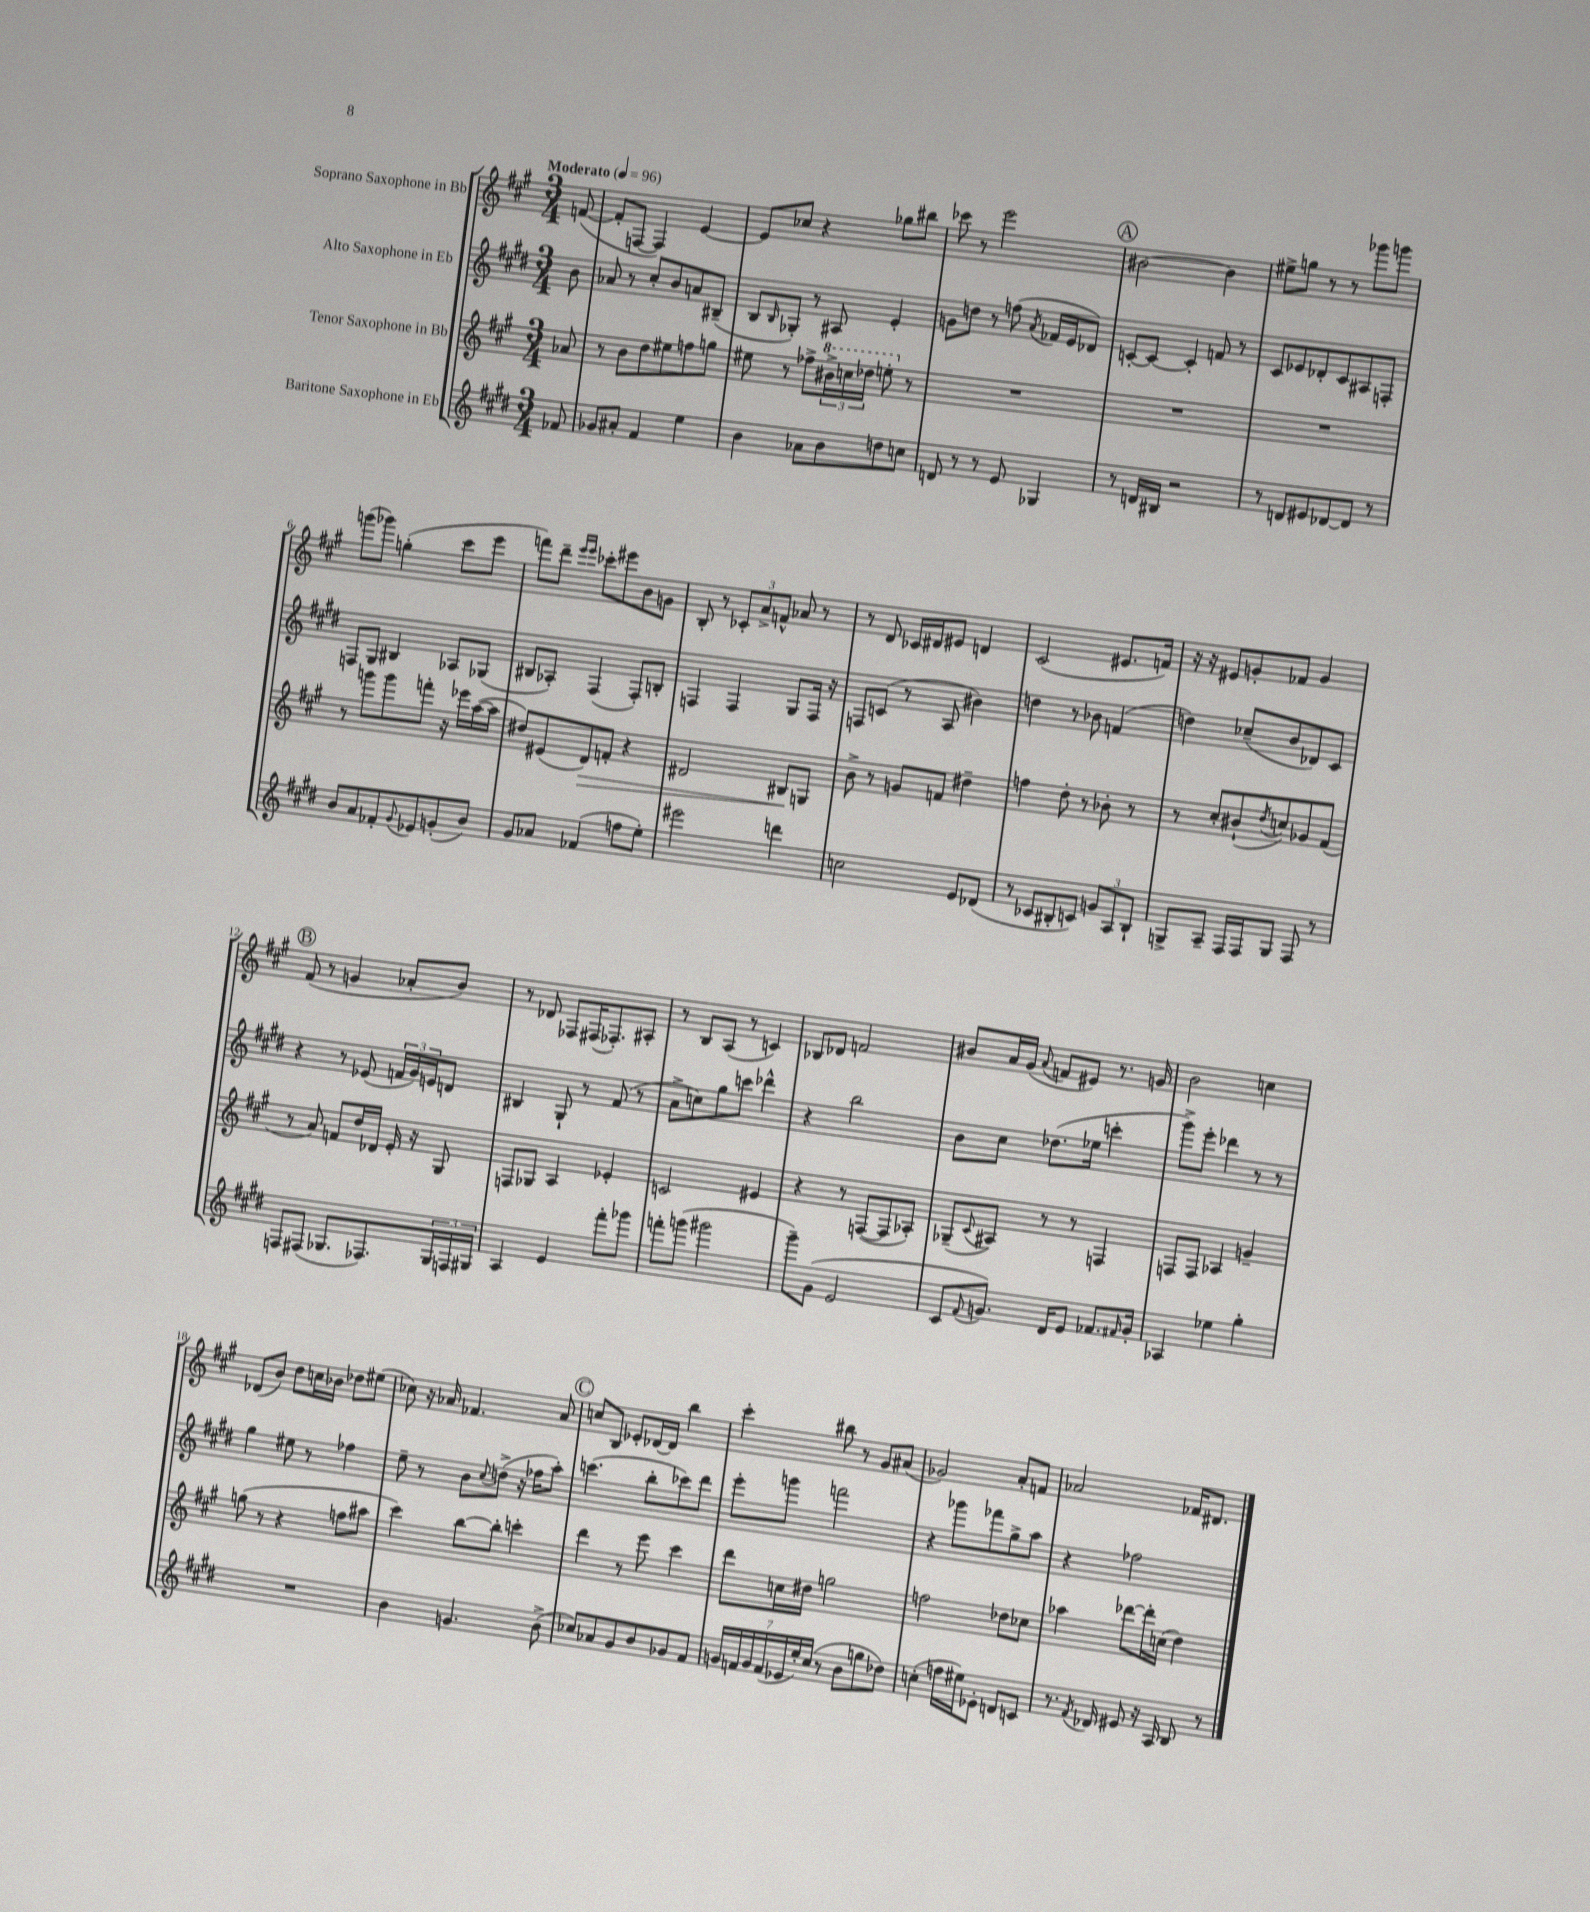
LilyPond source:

<<
\new StaffGroup <<
\new Staff = "s0" \with { instrumentName = "Soprano Saxophone in Bb" } {
    \clef treble \key a \major \numericTimeSignature \time 3/4 \partial 8 \tempo "Moderato" 4 = 96
    f'8~( |
    f'8-. f8~ f4) e'4~ |
    e'8 ces''8 r4 ges''8 bis''8 |
    ces'''8 r8 e'''2 |
    \mark \markup { \circle "A" } bis'2~ bis'4 |
    eis''8-> g''8 r8 r8 ges'''8 g'''8 |
    g'''8( ges'''8) g''4-.( cis'''8 e'''8 |
    f'''8) d'''8-- \grace { e'''16 e'''16 } ces'''8-. eis'''8 b'8 g'8 |
    b8-. r8 \tuplet 3/2 { ces'8-. a'8-> f'8-^ } aes'8 r8 |
    r8 d'8 ces'16 dis'16 eis'8 d'4 |
    cis'2( eis'8. f'16) |
    r16 r16 eis'8 g'8-. fes'8 g'4 |
    \mark \markup { \circle "B" } fis'8( r8 g'4 aes'8-. b'8) |
    r8 des'8 fes8 fis16( fes8.-.) ais8-. |
    r8 b8 a8( r8 c'4) |
    bes8 des'8 f'2 |
    bis'8 a'16 gis'16( \appoggiatura { a'8 } f'8 eis'8) r8. g'16 |
    b'2 c''4 |
    des'8( b'8) d''8 c''16 bes'16 des''8 eis''8( |
    ces''8) r16 aes'16 fes'4. aes'8 |
    \mark \markup { \circle "C" } c''8 b8 ees'8-. des'16~ des'16 b''4 |
    cis'''4-. bis''8 r8 gis'8 ais'8( |
    ges'2) a'8-. f'8 |
    aes'2 fes'16 dis'8. \bar "|." |
}
\new Staff = "s1" \with { instrumentName = "Alto Saxophone in Eb" } {
    \clef treble \key e \major \numericTimeSignature \time 3/4 \partial 8
    b'8 |
    aes'8 r8 cis''8-. b'8 a'8 bis8--( |
    b8 \grace { b16 } ges8-.) r8 ais8 e'4-. |
    g'8 d''8 r8 f''8( \acciaccatura { a'8 } fes'16 e'16 des'8) |
    \mark \markup { \circle "A" } c'8~-. c'8~ c'4-. f'8 r8 |
    cis'8 ees'8 des'8-. cis'8 ais8 f8-. |
    f8 gis8 bis4 aes8 ges8( |
    bis8 aes8-.) fis4( fis8-.) b8-. |
    f4 f4 gis8 f16 r16 |
    f8 c'8( r8 a8 bis'4) |
    d''4 r8 bes'8 f'4( |
    d''4) ces''8--( b'8 des'8) cis'8 |
    \mark \markup { \circle "B" } r4 r8 ees'8( \tuplet 3/2 { f'16 gis'16) e'16 } d'8 |
    bis4 gis8-! r8 fis'8( r8 |
    a'8-> c''8) gis''8 c'''8 des'''4-^ |
    r4 b''2 |
    b'8 cis''8 des''8.( ees''16 c'''4-. |
    gis'''8->) e'''8-. des'''4 r8 r8 |
    gis''4 eis''8 r8 fes''4 |
    e''8-- r8 b'8 \appoggiatura { cis''8 } d''8->( r16 fes''16 a''8-.) |
    \mark \markup { \circle "C" } c'''4.( b''8-. ces'''8) dis'''8 |
    e'''8-. g'''8 f'''2 |
    r4 ges'''8 fes'''8 gis''8-> a''8 |
    r4 fes''2 \bar "|." |
}
\new Staff = "s2" \with { instrumentName = "Tenor Saxophone in Bb" } {
    \clef treble \key a \major \numericTimeSignature \time 3/4 \partial 8
    aes'8 |
    r8 b'8 d''8 eis''8 f''8 g''8 |
    eis''8 r8 fes''8-> \tuplet 3/2 { \ottava #1 bis''16-> c'''16 des'''16 } e'''!8-. \ottava #0 r8 |
    R2. |
    \mark \markup { \circle "A" } R2. |
    R2. |
    r8 g'''8 g'''8 f'''8-. r16 ees'''16 a''16~( a''16 |
    dis''8) eis'8( d'8\>) f'8-. r4 |
    dis'2 bis8\! g8 |
    b'8-> r8 g'8 f'8 dis''4-- |
    f''4 d''8-. r8 bes'8-. r8 |
    r8 cis''8-. bis'8-!( \acciaccatura { d''8 } c''8) ges'8 fis'8( |
    \mark \markup { \circle "B" } r8 a'8) f'8 d''16 des'16 e'16-. r16 gis8 |
    f8 ges8 a4 ees'4-. |
    c'2 eis'4 |
    r4 r8 f8~( f8 aes8-.) |
    ges8--( \appoggiatura { cis'8 } ais8) r8 r8 f4 |
    f8 f8 aes4 g'4-- |
    g''8( r8 r4 f''8 ais''8 |
    cis'''4) b''8~ b''8-. c'''4-. |
    \mark \markup { \circle "C" } d'''4 r8 e'''8 cis'''4 |
    d'''8 c''16 dis''16 g''2 |
    f''2 des''8 ces''8 |
    aes''4 des'''8~ des'''16-. c''16( d''4) \bar "|." |
}
\new Staff = "s3" \with { instrumentName = "Baritone Saxophone in Eb" } {
    \clef treble \key e \major \numericTimeSignature \time 3/4 \partial 8
    fes'8 |
    ges'8 ais'8-. fis'4 e''4 |
    b'4 aes'8 b'8 d''8 c''8 |
    d'8 r8 r8 e'8 ges4 |
    \mark \markup { \circle "A" } r8 d'16 bis16 r2 |
    r8 d'8 eis'8 des'8~ des'8 r8 |
    b'8 a'8 fes'8-. \appoggiatura { gis'8 } ees'8 g'8-.( b'8) |
    gis'8 aes'8 fes'4( f''8 e''8-.) |
    eis'''2 d'''4 |
    c''2 e'8 des'8( |
    r8 ces'8 bis8-. c'8) \tuplet 3/2 { g'8 a8 bis8-! } |
    g8-> a8-- fis16 fis16 g8 fis8 r8 |
    \mark \markup { \circle "B" } f8 fis8( ges8. fes8.) \tuplet 3/2 { ges16 f16 gis16 } |
    a4 e'4 fis'''8-. ges'''8 |
    f'''8-. g'''8( gis'''2 |
    gis'''8--) gis'8( e'2 |
    cis'8 \appoggiatura { fis'8 } g'8.) dis'16 e'8 fes'8. \grace { fis'16 } g'16-. |
    aes4 ees''4 gis''4-. |
    R2. |
    b'4 g'4. b'8->( |
    \mark \markup { \circle "C" } ces''8) aes'8 gis'8 b'8 ges'8 fis'8 |
    \tuplet 7/4 { g'16 f'16 g'16 f'16( ees'16 e''16-.) cis''16( } r8 b'8 g''8 des''8) |
    c''4-.( f''16 eis''16) ees'8-. d'8 c'8 |
    r8. \acciaccatura { fis'8 } des'16 eis'8 r16 a16 b8 r8 \bar "|." |
}
>>
>>
